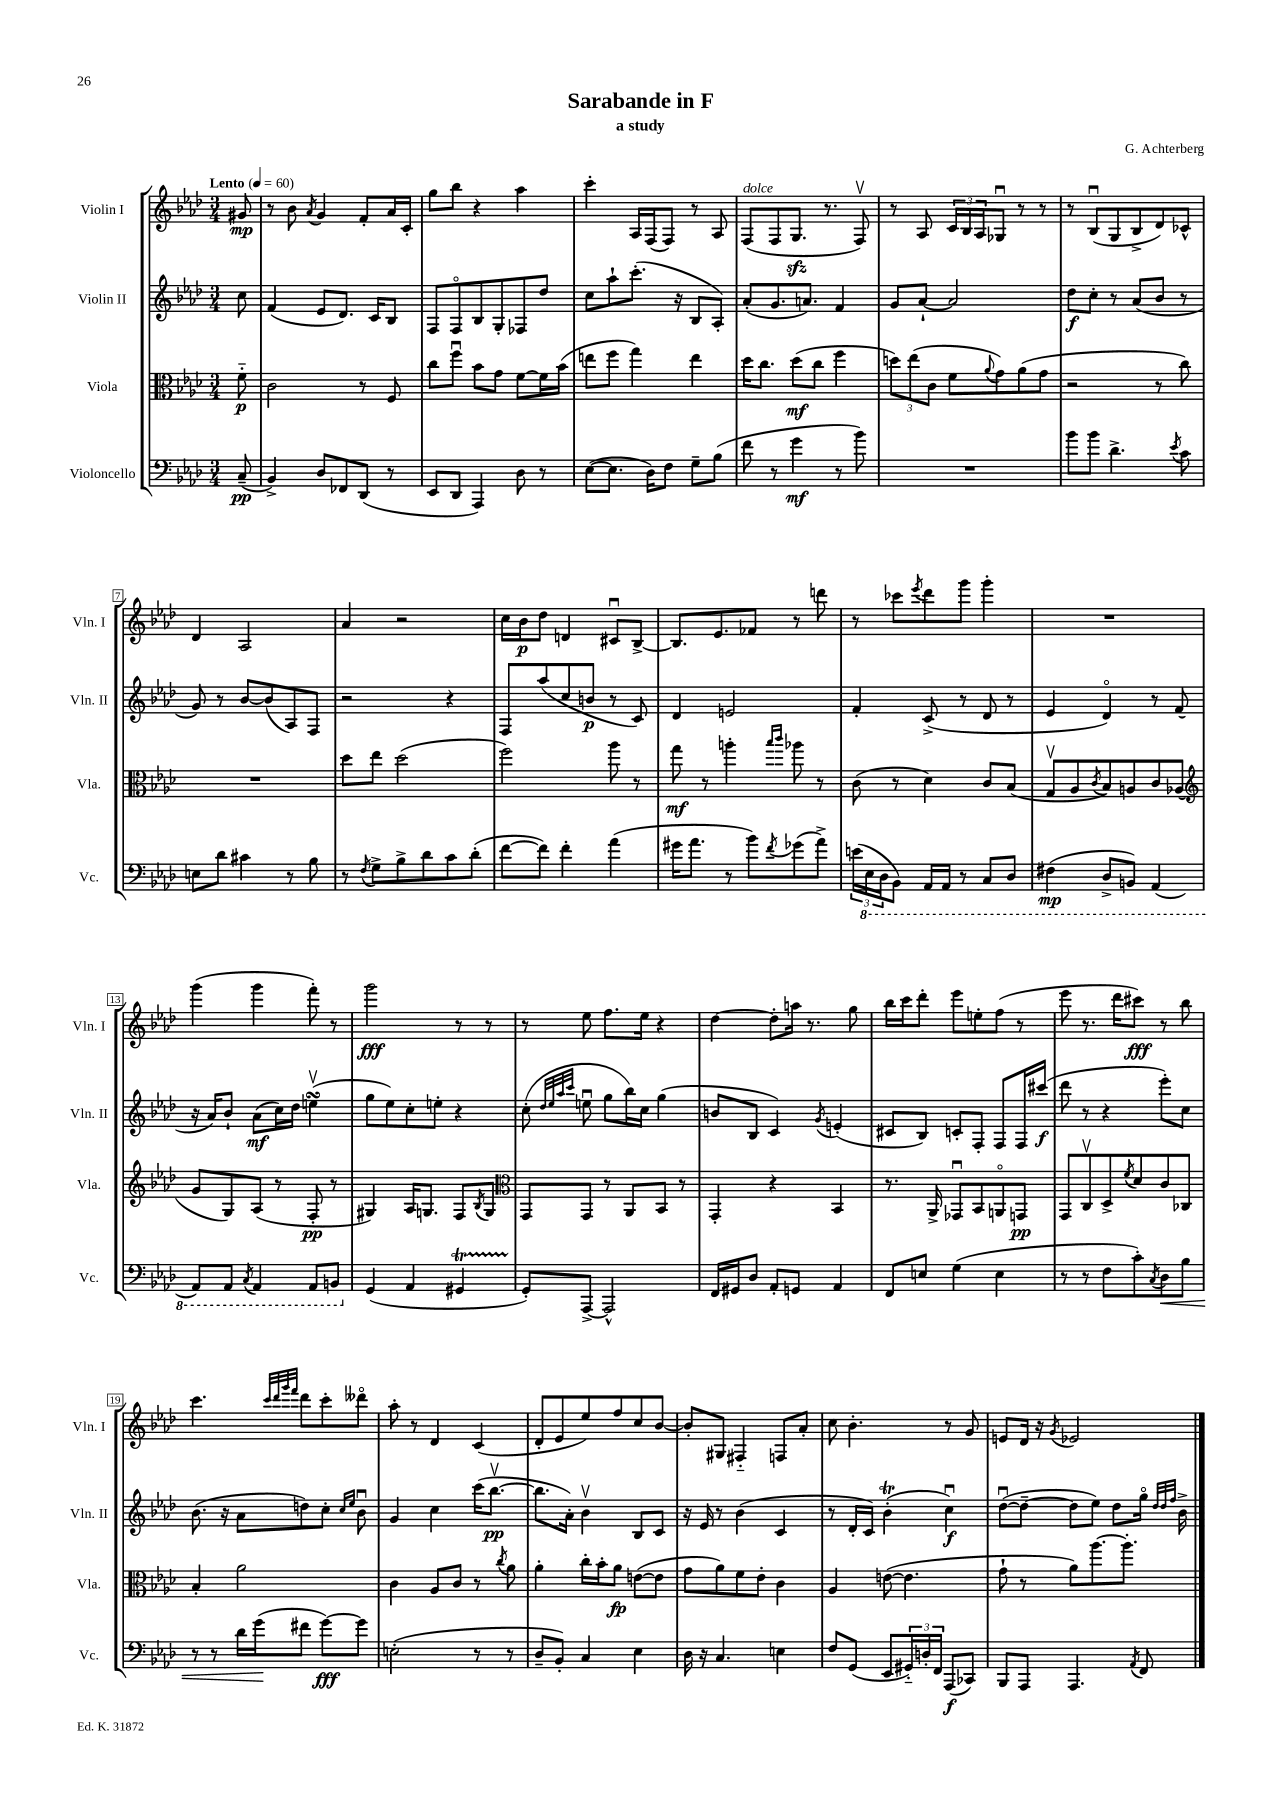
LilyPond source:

\header { title = "Sarabande in F" composer = "G. Achterberg" subtitle = "a study" }
<<
\new StaffGroup <<
\new Staff = "s0" \with { instrumentName = "Violin I" shortInstrumentName = "Vln. I" } {
    \clef treble \key aes \major \numericTimeSignature \time 3/4 \partial 8 \tempo "Lento" 4 = 60
    gis'8\mp |
    r8 bes'8 \acciaccatura { aes'8 } g'4 f'8-. aes'16 c'16-. |
    g''8 bes''8 r4 aes''4 |
    c'''4-. aes16 f16( f8) r8 aes8 |
    f8^\markup { \italic "dolce" }( f8 g8.\sfz r8. f8\upbow) |
    r8 aes8 \tuplet 3/2 { c'16 bes16 aes16 } ges8\downbow r8 r8 |
    r8 bes8\downbow( g8 bes8-> des'8) ces'8-^ |
    des'4 aes2 |
    aes'4 r2 |
    c''16 bes'16\p des''8 d'4 cis'8\downbow bes8~-> |
    bes8. ees'8. fes'8 r8 d'''8 |
    r8 ces'''8 \acciaccatura { ees'''8 } des'''8 g'''8 g'''4-. |
    R2. |
    g'''4( g'''4 f'''8-.) r8 |
    g'''2\fff r8 r8 |
    r8 ees''8 f''8. ees''16 r4 |
    des''4~ des''8-. a''16 r8. g''8 |
    bes''16 c'''16 des'''8-. ees'''8 e''8-. f''8( r8 |
    ees'''8 r8. des'''16 cis'''8\fff) r8 bes''8 |
    c'''4. \grace { c'''32 des'''32 g'''32 f'''32 } des'''8 c'''8-. deses'''8\flageolet |
    aes''8-. r8 des'4 c'4( |
    des'8-. ees'8 ees''8) f''8 c''8 bes'8~ |
    bes'8-. gis8 fis4-_ f8 aes'8-. |
    c''8 bes'4.-. r8 g'8 |
    e'8 des'16 r16 \acciaccatura { g'8 } ees'2 \bar "|." |
}
\new Staff = "s1" \with { instrumentName = "Violin II" shortInstrumentName = "Vln. II" } {
    \clef treble \key aes \major \numericTimeSignature \time 3/4 \partial 8
    c''8 |
    f'4( ees'8 des'8.) c'16 bes8 |
    f8 f8\flageolet bes8 g8-. fes8 des''8 |
    c''8 aes''8-! c'''8.-.( r16 bes8 aes8-.) |
    aes'8-.( g'8. a'8.) f'4 |
    g'8 aes'8~-! aes'2 |
    des''8\f c''8-. r8 aes'8( bes'8 r8 |
    g'8) r8 bes'8~ bes'8( aes8) f8 |
    r2 r4 |
    f8 aes''8( c''8 b'8\p r8 c'8) |
    des'4 e'2 |
    f'4-. c'8->( r8 des'8 r8 |
    ees'4 des'4\flageolet) r8 f'8( |
    r16 aes'16) bes'8-! aes'8\mf( c''16) des''16 e''4\upbow\turn( |
    g''8 ees''8) c''8-. e''8-. r4 |
    c''8-.( \grace { des''32 ees''32 aes''32 c'''32 } e''8\downbow g''8 bes''16) c''16 g''4( |
    b'8 bes8 c'4) \acciaccatura { g'8 } e'4-.( |
    cis'8 bes8) c'8-. f8-. f8 f16 cis'''16\f( |
    des'''8 r8 r4 ees'''8-.) c''8 |
    bes'8.( r16 aes'8 d''8) c''8-. \grace { c''16 ees''16 } bes'8\downbow |
    g'4 c''4 c'''16( bes''8.~\upbow\pp |
    bes''8. aes'16-.) bes'4\upbow bes8 c'8 |
    r16 ees'16 r8 bes'4( c'4 |
    r8 des'16-. c'16) bes'4-.\trill( c''4\downbow\f) |
    des''8~\downbow( des''8~-- des''8 ees''8) des''8 g''16\flageolet \grace { des''32 des''32 f''32 } bes'16-> \bar "|." |
}
\new Staff = "s2" \with { instrumentName = "Viola" shortInstrumentName = "Vla." } {
    \clef alto \key aes \major \numericTimeSignature \time 3/4 \partial 8
    f'8-_\p |
    c'2 r8 f8 |
    c''8 f''8\downbow bes'8 g'8 f'8~ f'16 bes'16( |
    e''8 f''8 g''4) e''4 |
    des''16 c''8. des''8\mf( c''8 f''4 |
    \tuplet 3/2 { d''8) ees''8( c'8 } f'8 \appoggiatura { aes'8 } g'8) aes'8( g'8 |
    r2 r8 c''8) |
    R2. |
    des''8 ees''8 des''2( |
    f''2) aes''8 r8 |
    g''8\mf r8 a''4-. \grace { bes''16 c'''16 } aes''8 r8 |
    c'8( r8 des'4) c'8 bes8( |
    g8\upbow aes8 \acciaccatura { c'8 } bes8) a8 c'8 aes8( |
    \clef treble g'8 g8) aes8( r8 f8-.\pp r8 |
    gis4) aes16 g8. f8 \acciaccatura { bes8 } g8 |
    \clef alto g,8 g,8 r8 aes,8 bes,8 r8 |
    g,4-. r4 bes,4 |
    r8. aes,16-> ges,8\downbow bes,8 a,8\flageolet g,8\pp |
    g,8 c8\upbow des8-> \acciaccatura { f'8 } des'8 c'8 ces8 |
    bes4-. aes'2 |
    c'4 aes8 c'8 r8 \acciaccatura { c''8 } aes'8 |
    aes'4-. c''16-. bes'16-. aes'8\fp e'8~( e'8 |
    g'8 aes'8) f'8 ees'8-. c'4 |
    aes4 e'8~( e'4. |
    g'8-! r8 aes'8) aes''8.~ aes''8.-. \bar "|." |
}
\new Staff = "s3" \with { instrumentName = "Violoncello" shortInstrumentName = "Vc." } {
    \clef bass \key aes \major \numericTimeSignature \time 3/4 \partial 8
    c8--\pp( |
    bes,4->) des8 fes,8 des,8( r8 |
    ees,8 des,8 aes,,4) des8 r8 |
    ees8~( ees8. des16) f8 g8-- bes8( |
    f'8 r8 g'4\mf r8 bes'8) |
    R2. |
    bes'8 bes'8 des'4.-> \acciaccatura { ees'8 } c'8 |
    e8 des'8 cis'4 r8 bes8 |
    r8 \acciaccatura { f8 } g8-> bes8-> des'8 c'8 des'8-.( |
    f'8~ f'8) f'4-. aes'4( |
    gis'16 aes'8. r8 bes'8) \acciaccatura { f'8 } ges'8( aes'8->) |
    \tuplet 3/2 { e'16( \ottava #-1 ees,16 des,16 } bes,,8) aes,,16 aes,,16 r8 c,8 des,8 |
    fis,4\mp( des,8-> b,,8) aes,,4( |
    aes,,8) aes,,8 \acciaccatura { c,8 } aes,,4 aes,,8 b,,8 \ottava #0 |
    g,4( aes,4 gis,4\startTrillSpan |
    g,8-.\stopTrillSpan) aes,,8~-> aes,,2-^ |
    f,16 gis,16 des8 aes,8-. g,8 aes,4 |
    f,8 e8 g4( e4 |
    r8 r8 f8 c'8-.) \acciaccatura { c8 } des8\< bes8 |
    r8 r8 des'16 g'16\!( fis'8 g'8~\fff) g'8 |
    e2-.( r8 r8 |
    des8-- bes,8-.) c4 ees4 |
    des16 r16 c4. e4 |
    f8 g,8( ees,8 \tuplet 3/2 { gis,16-_) d16-. f,16 } aes,,8\f( ces,8) |
    bes,,8 aes,,8 aes,,4. \acciaccatura { aes,8 } f,8 \bar "|." |
}
>>
>>
\layout { \context { \Score \override BarNumber.stencil = #(make-stencil-boxer 0.1 0.3 ly:text-interface::print) } }
